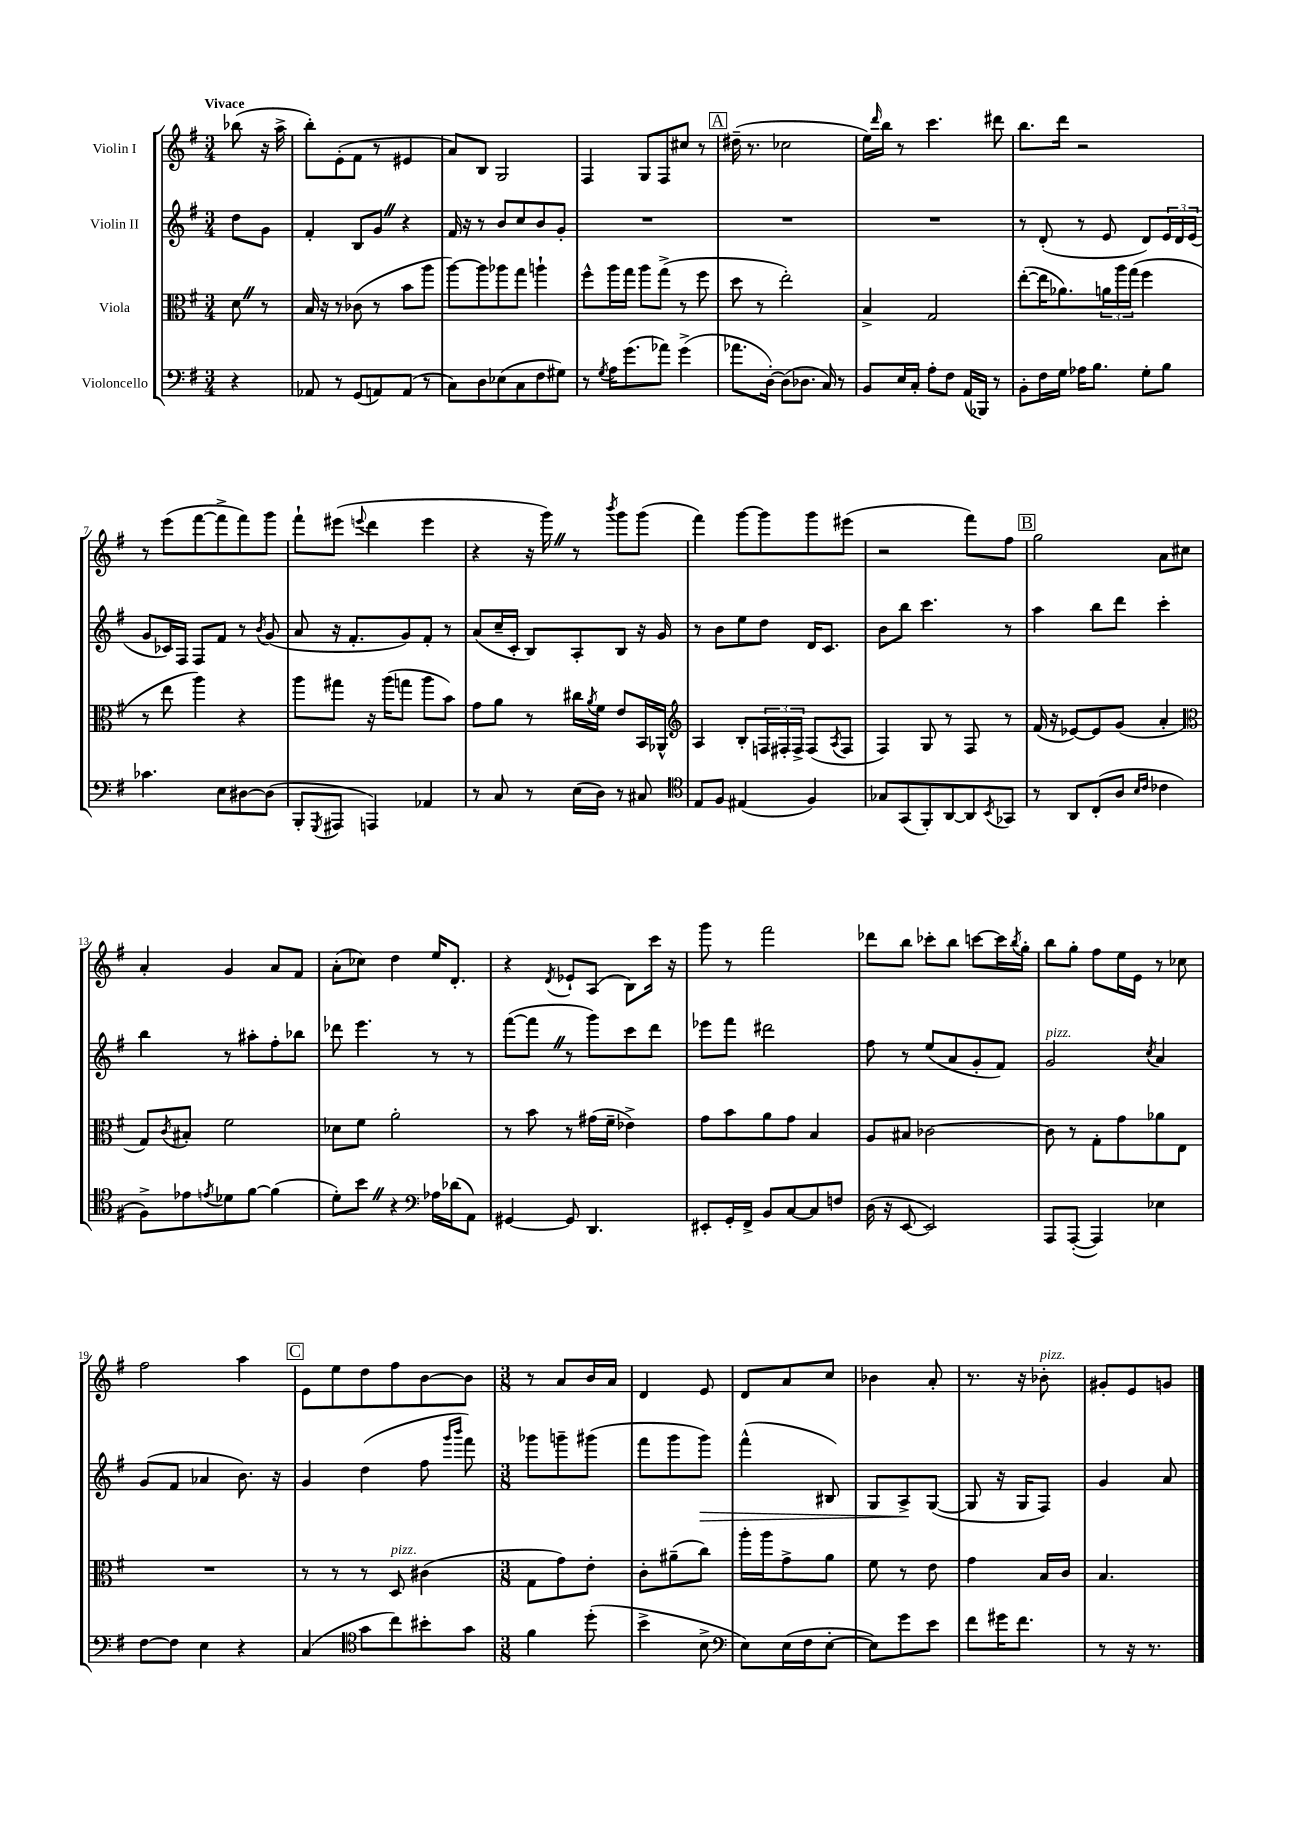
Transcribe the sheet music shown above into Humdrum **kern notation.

**kern	**kern	**kern	**kern
*staff4	*staff3	*staff2	*staff1
*clefF4	*clefC3	*clefG2	*clefG2
*k[f#]	*k[f#]	*k[f#]	*k[f#]
*M3/4	*M3/4	*M3/4	*M3/4
4r	8d\	8dd\L	(8bb-\
.	8r	8g\J	16r
.	.	.	16aa^\
=	=	=	=
8AA-/	16B/	4f#'/	8bb'\L)
.	16r	.	.
8r	8r	.	(8e'\
(8GG/L	(8c-\	8B/L	8f#\J
8AA/)	8r	8g/J	8r
(8AA/J	8b\L	4r	4e#/
8r	8aa\J	.	.
=	=	=	=
8C\L)	[8aa\L)	16f#/	8a/L)
.	.	16r	.
8D\	8aa\]	8r	8B/J
(8E-\	8aa-\	8b/L	2G/
8C\	8gg\J	8cc/	.
8F#\	4aa`\	8b/	.
8G#\J)	.	8g'/J	.
=	=	=	=
8r	8ff#^^\L	2.r	4F#/
8qG/	.	.	.
16A\LK	16aa\L	.	.
(8.g\	16gg\JJ	.	.
.	8aa\L	.	8G/L
8a-\J)	(8gg^\J	.	8F#/
(4g^\	8r	.	8cc#/J
.	8ff#\	.	8r
=	=	=	=
8.a-\L	8dd\	2.r	(16dd#~\
.	.	.	8.r
.	8r	.	.
[16D'\Jk)	.	.	.
(8D\]L	2ee'\)	.	2cc-\
8.D-\J	.	.	.
16C/)	.	.	.
8r	.	.	.
=	=	=	=
8BB/L	4B^/	2.r	16ee\LL)
.	.	.	16qqddd/
.	.	.	16bb\JJ
16E/L	.	.	8r
16C'/JJ	.	.	.
8A'\L	2G/	.	4.ccc\
8F#\J	.	.	.
(16AA/LL	.	.	.
16BBB-/JJ)	.	.	.
8r	.	.	8ddd#\
=	=	=	=
8BB'\L	([8ee'\L	8r	8.bb\L
16F#\L	16ee\]K	(8d'/	.
16G\JJ	8.a-\)	.	16ddd\Jk
16A-\LK	.	8r	2r
8.B\J	.	.	.
.	24a\L	8e/	.
.	24aa\	.	.
.	(24gg\JJ	.	.
8G'\L	4ff#\	8d/L)	.
8B\J	.	24e/L	.
.	.	24d/	.
.	.	(24e/JJ	.
=	=	=	=
4.c-\	8r	8g/L	8r
.	8ee\	16c-/L)	(8eee\L
.	.	16F#/JJ	.
.	4aa\)	8F#/L	[8fff#\
8E\L	.	8f#/J	8fff#^\]
[8D#\	4r	8r	8fff#\)
.	.	8qb/	.
(8D#\]J	.	(8g/	8ggg\J
=	=	=	=
8BBB'/L	8aa\L	8a/	8fff#`\L
8qGGG/	.	.	.
8AAA#/J	8gg#\J	16r	(8eee#\J
.	.	8.f#'/L	.
.	.	.	8qqeee/
4AAA/)	16r	.	4ddd\
.	(16aa\LK	.	.
.	8gg\J	8g/)	.
4AA-/	8aa\L	8f#'/J	4eee\
.	8b\J)	8r	.
=	=	=	=
8r	8g\L	(8a/L	4r
8C/	8a\J	16cc~/L	.
.	.	16c'/JJ	.
8r	8r	8B/L)	16r
.	.	.	16ggg\)
(16E\LL	16cc#\LL	8A'/	8r
.	8qa/	.	.
16D\JJ)	16f#\JJ	.	.
.	.	.	8qbbb/
8r	8e/L	8B/J	8ggg\L
8C#/	16BB/L	16r	(8ggg\J
.	16AA-^^/JJ	16g/	.
=	=	=	=
*clefC4	*clefG2	*	*
8E/L	4A/	8r	4fff#\)
8F#/J	.	8b\L	.
(4E#/	8B'/L	8ee\	[8ggg\L
.	24F/L	8dd\J	8ggg\]
.	24F#'/	.	.
.	24F#^/JJ	.	.
4F#/)	(8F#/L	16d/LK	8ggg\
.	.	8.c/J	.
.	8qA/	.	.
.	8F#/J	.	(8eee#\J
=	=	=	=
8G-/L	4F#/)	8b\L	2r
(8GG/	.	8bb\J	.
8FF#'/)	8G/	4.ccc\	.
[8AA/	8r	.	.
8AA/]	8F#/	.	8fff#\L)
8qBB/	.	.	.
8GG-/J	8r	8r	8ff#\J
=	=	=	=
8r	(16f#/	4aa\	2gg\
.	16r	.	.
8AA/L	[8e-/L)	.	.
(8C'/	8e-/]	8bb\L	.
8A/J	(8g/J	8ddd\J	.
16qqB/LL	.	.	.
16qqc/JJ	.	.	.
4c-\	4a'/	4ccc'\	8a\L
.	.	.	8cc#\J
=	=	=	=
*	*clefC3	*	*
8F#^\L)	8G/L)	4bb\	4a'/
.	8qc/	.	.
8e-\	8B#'/J	.	.
8qe/	.	.	.
8d-\	2f#\	8r	4g/
[8f#\J	.	8aa#'\L	.
(4f#\]	.	8ff#'\	8a/L
.	.	8bb-\J	8f#/J
=	=	=	=
8d'\L)	8d-\L	8ddd-\	(8a'\L
8b\J	8f#\J	4.eee\	8cc-\J)
4r	2a'\	.	4dd\
*clefF4	*	*	*
16A-\LL	.	8r	16ee/LK
(16d-\J	.	.	8.d'/J
8AA\J)	.	8r	.
=	=	=	=
[4GG#/	8r	([8fff#\L	4r
.	8b\	8fff#\]J	.
.	.	.	8qd/
8GG#/]	8r	8r	8e-`/L
4.DD/	(16g#\LL	8ggg\L)	(8A/J
.	16f#~\JJ	.	.
.	4e-^\)	8ccc\	8B\L)
.	.	8ddd\J	16ccc\Jk
.	.	.	16r
=	=	=	=
8EE#'/L	8g\L	8eee-\L	8ggg\
16GG'/L	8b\	8fff#\J	8r
16FF#^/JJ	.	.	.
8BB/L	8a\	2ddd#\	2fff#\
[8C/	8g\J	.	.
8C/]	4B/	.	.
8F/J	.	.	.
=	=	=	=
(16D\	8A/L	8ff#\	8ddd-\L
16r	.	.	.
[8EE/	8B#/J	8r	8bb\J
2EE/])	[2c-\	(8ee/L	8ccc-'\L
.	.	8a/	8bb\J
.	.	8g'/	[8ccc\L
.	.	8f#/J)	16ccc\]L
.	.	.	8qbb/
.	.	.	16gg'\JJ
=	=	=	=
8AAA/L	8c-\]	2g/	8bb\L
([8AAA'/J	8r	.	8gg'\J
4AAA/])	8G'\L	.	8ff#\L
.	8g\	.	16ee\L
.	.	.	16e\JJ
.	.	8qcc/	.
4E-\	8a-\	4a/	8r
.	8E\J	.	8cc-\
=	=	=	=
[8F#\L	2.r	(8g/L	2ff#\
8F#\]J	.	8f#/J	.
4E\	.	4a-/	.
4r	.	8.b\)	4aa\
.	.	16r	.
=	=	=	=
(4C/	8r	4g/	8e\L
.	8r	.	8ee\
*clefC4	*	*	*
8g\L	8r	(4dd\	8dd\
8cc\)	8D/	.	8ff#\
8b#'\	(4c#\	8ff#\	[8b\
.	.	16qqggg/LL	.
.	.	16qqbbb/JJ	.
8g\J	.	8fff#\)	8b\]J
=	=	=	=
*M3/8	*M3/8	*M3/8	*M3/8
4f#\	8G\L	8ggg-\L	8r
.	8g\)	8ggg~\	8a/L
(8dd'\	8e'\J	(8ggg#\J	16b/L
.	.	.	16a/JJ
=	=	=	=
4b^\	8c'\L	8fff#\L	4d/
.	(8a#~\	8ggg\	.
8B^\	8cc\J)	8ggg\J)	8e/
=	=	=	=
*clefF4	*	*	*
8E\L)	16aa'\LL	(4fff#^^\	8d/L
.	16aa\J	.	.
(16E\L	8g^\	.	8a/
16F#\J	.	.	.
[8E'\J	8a\J	8B#/)	8cc/J
=	=	=	=
8E\]L)	8f#\	8G/L	4b-\
8g\	8r	8A^/	.
8e\J	8e\	([8G/J	8a'/
=	=	=	=
8f#\L	4g\	8G/]	8.r
16g#\K	.	16r	.
8.f#\J	.	16G/LK	16r
.	16B/LL	8F#/J)	8b-'\
.	16c/JJ	.	.
=	=	=	=
8r	4.B/	4g/	8g#'/L
16r	.	.	8e/
8.r	.	.	.
.	.	8a/	8g/J
==	==	==	==
*-	*-	*-	*-
